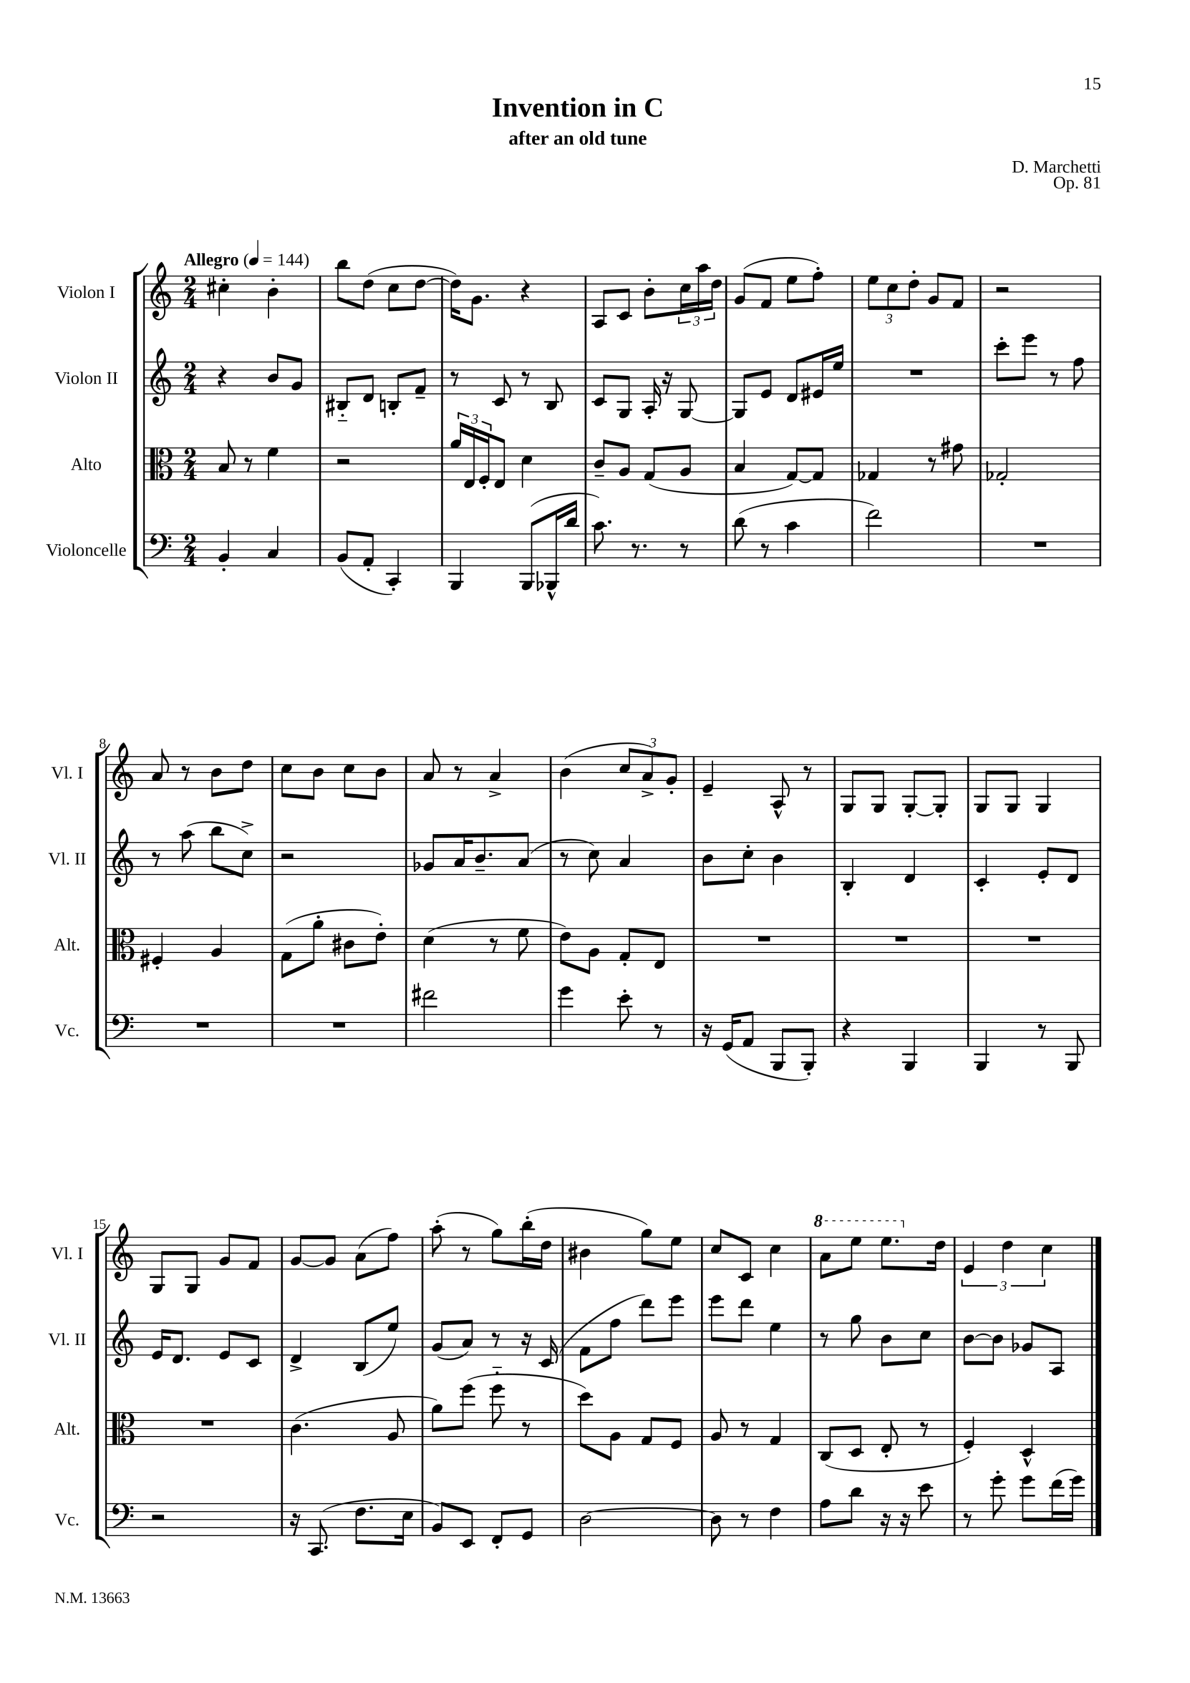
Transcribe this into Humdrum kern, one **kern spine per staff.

**kern	**kern	**kern	**kern
*staff4	*staff3	*staff2	*staff1
*clefF4	*clefC3	*clefG2	*clefG2
*k[]	*k[]	*k[]	*k[]
*M2/4	*M2/4	*M2/4	*M2/4
*MM144	*MM144	*MM144	*MM144
4BB'	8B	4r	4cc#'
.	8r	.	.
4C	4f	8b	4b'
.	.	8g	.
=	=	=	=
(8BB	2r	8B#'~	8bb
8AA'	.	8d	(8dd
4CC')	.	8B'	8cc
.	.	8f~	[8dd
=	=	=	=
4BBB	24a	8r	16dd])
.	24E	.	.
.	.	.	8.g
.	24F'	.	.
.	8E	8c	.
(8BBB	4d	8r	4r
16BBB-^^	.	8B	.
16d	.	.	.
=	=	=	=
8.c)	8c~	8c	8A
.	8A	8G	8c
8.r	.	.	.
.	(8G	16A'	8b'
.	.	16r	.
8r	8A	[8G	24cc
.	.	.	24aa
.	.	.	24dd
=	=	=	=
(8d	4B	8G]	(8g
8r	.	8e	8f
4c	[8G)	8d	8ee
.	8G]	16e#	8ff')
.	.	16ee	.
=	=	=	=
2f)	4G-	2r	12ee
.	.	.	12cc
.	.	.	12dd'
.	8r	.	8g
.	8g#	.	8f
=	=	=	=
2r	2G-'	8ccc'	2r
.	.	8eee	.
.	.	8r	.
.	.	8ff	.
=	=	=	=
2r	4F#'	8r	8a
.	.	(8aa	8r
.	4A	8bb	8b
.	.	8cc^)	8dd
=	=	=	=
2r	(8G	2r	8cc
.	8a'	.	8b
.	8c#	.	8cc
.	8e')	.	8b
=	=	=	=
2f#	(4d	8g-	8a
.	.	16a	8r
.	.	8.b~	.
.	8r	.	4a^
.	8f	(8a	.
=	=	=	=
4g	8e)	8r	(4b
.	8A	8cc)	.
8e'	8G'	4a	12cc
.	.	.	12a^)
8r	8E	.	.
.	.	.	12g'
=	=	=	=
16r	2r	8b	4e~
(16GG	.	.	.
8AA	.	8cc'	.
8BBB	.	4b	8A^^
8BBB')	.	.	8r
=	=	=	=
4r	2r	4B'	8G
.	.	.	8G
4BBB	.	4d	[8G'
.	.	.	8G']
=	=	=	=
4BBB	2r	4c'	8G
.	.	.	8G
8r	.	8e'	4G
8BBB	.	8d	.
=	=	=	=
2r	2r	16e	8G
.	.	8.d	.
.	.	.	8G
.	.	8e	8g
.	.	8c	8f
=	=	=	=
16r	(4.c	4d^	[8g
(8.CC	.	.	.
.	.	.	8g]
8.F	.	(8B	(8a
.	8A	8ee)	8ff)
16E	.	.	.
=	=	=	=
8BB)	8a)	(8g	(8aa'
8EE	(8ff	8a)	8r
8FF'	8ff'~	8r	8gg)
8GG	8r	16r	(16bb'
.	.	(16c	16dd
=	=	=	=
[2D	8dd)	8f	4b#
.	8A	8ff	.
.	8G	8ddd)	8gg)
.	8F	8eee	8ee
=	=	=	=
8D]	8A	8eee	8cc
8r	8r	8ddd	8c
4F	4G	4ee	4cc
=	=	=	=
8A	(8C	8r	8aa
8d	8D	8gg	8eee
16r	8E'	8b	8.eee
16r	.	.	.
8e	8r	8cc	.
.	.	.	16dd
=	=	=	=
8r	4F')	[8b	6e
8g'	.	8b]	.
.	.	.	6dd
8g	4D^^	8g-	.
.	.	.	6cc
(16f	.	8A	.
16g)	.	.	.
==	==	==	==
*-	*-	*-	*-
